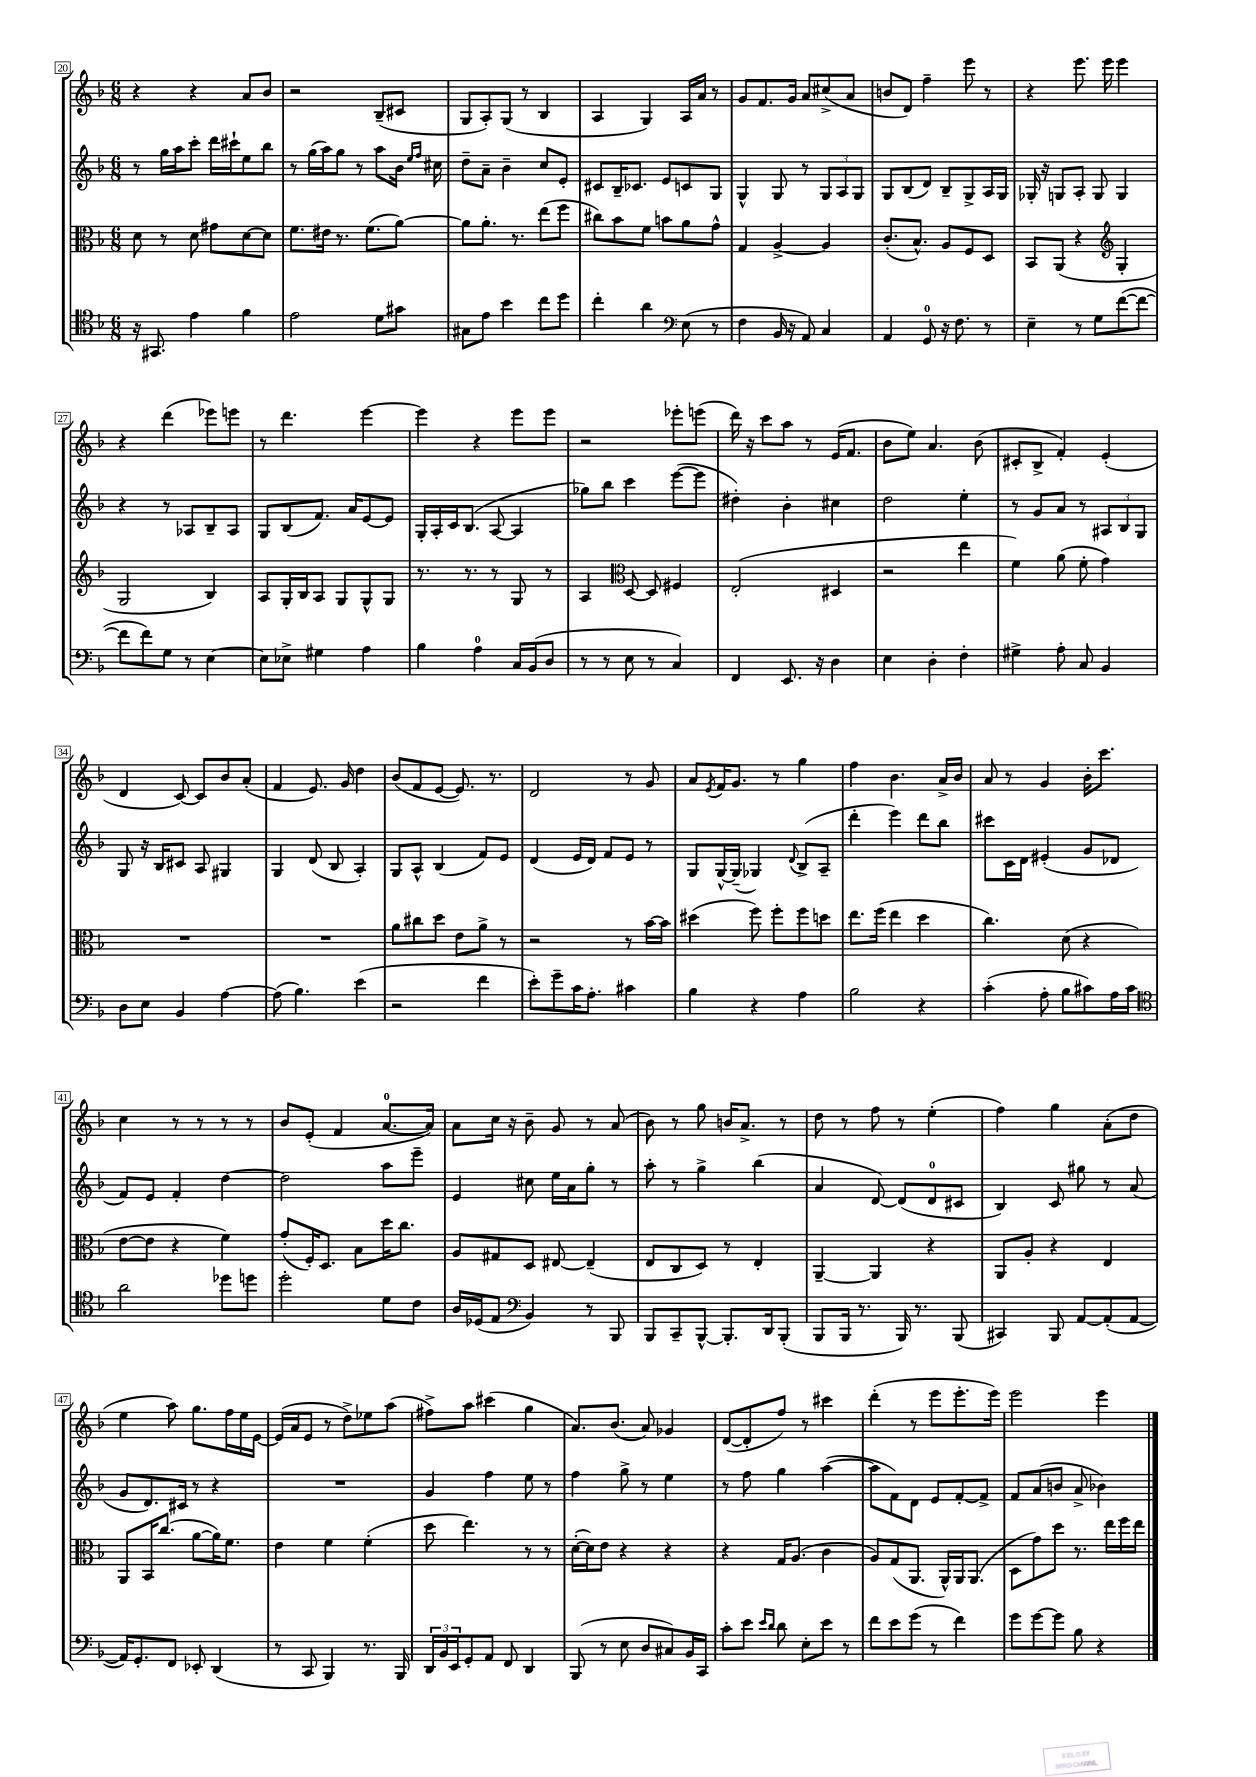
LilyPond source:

<<
\new StaffGroup <<
\new Staff = "s0" {
    \clef treble \key f \major \numericTimeSignature \time 6/8
    r4 r4 a'8 bes'8 |
    r2 bes8--( cis'8 |
    g8 a8-.) g8( r8 bes4 |
    a4 g4) a16 a'16 r8 |
    g'8 f'8. g'16 a'8 cis''8->( a'8 |
    b'8 d'8) f''4-- e'''8 r8 |
    r4 e'''8. e'''16 e'''4 |
    r4 d'''4( ees'''8) e'''8 |
    r8 d'''4. e'''4~ |
    e'''4 r4 e'''8 e'''8 |
    r2 ees'''8-. e'''8( |
    d'''16) r16 c'''8 a''8 r8 e'16( f'8. |
    bes'8 e''8) a'4. bes'8( |
    cis'8-. bes8-> f'4-.) e'4-.( |
    d'4 c'8~) c'8 bes'8 a'8-.( |
    f'4 e'8.) g'16 d''4 |
    bes'8( f'8 e'8~ e'8.) r8. |
    d'2 r8 g'8 |
    a'8 \acciaccatura { e'8 } f'16 g'8. r8 g''4 |
    f''4 bes'4. a'16-> bes'16 |
    a'8 r8 g'4 bes'16-. c'''8. |
    c''4 r8 r8 r8 r8 |
    bes'8 e'8-.( f'4 a'8.-0~ a'16) |
    a'8 c''16 r16 bes'8-- g'8 r8 a'8( |
    bes'8) r8 g''8 b'16 a'8.-> r8 |
    d''8 r8 f''8 r8 e''4-.( |
    f''4) g''4 a'8-.( d''8 |
    e''4 a''8) g''8. f''16 e''16 e'16~ |
    e'16( a'16 e'8 r8 d''8->) ees''8 a''8( |
    fis''8->) a''8 cis'''4( g''4 |
    a'8.) bes'8.( a'8) ges'4 |
    d'8~( d'8-. f''8) r8 cis'''4 |
    d'''4-.( r8 e'''8 e'''8.-. e'''16) |
    e'''2 e'''4 \bar "|." |
}
\new Staff = "s1" {
    \clef treble \key f \major \numericTimeSignature \time 6/8
    r8 g''16 a''16 c'''8-. d'''16 cis'''16-! e''8 bes''8 |
    r8 g''16( a''16) g''8 r8 a''8 bes'16 \grace { e''16 f''16 } cis''16 |
    d''8-- a'8-- bes'4-- c''8 e'8-. |
    cis'8 bes16-- ces'8. e'8 c'8 g8 |
    g4-^ g8 r8 \tuplet 3/2 { g8 a8 g8 } |
    g8 bes8( d'8) bes8-- g8-> a16 g16 |
    ges16-. r16 g8 a8-. g8 g4 |
    r4 r8 aes8 bes8-- aes8 |
    g8 bes8( f'8.) a'16 e'8~ e'8 |
    g16-. a16-. c'16 bes8.( a8~ a4 |
    ges''8) bes''8 c'''4 e'''8~( e'''8 |
    dis''4-.) bes'4-. cis''4 |
    d''2 e''4-. |
    r8 g'8 a'8 r8 \tuplet 3/2 { ais8 bes8 g8 } |
    g8 r16 bes16 cis'8 a8 gis4 |
    g4 d'8( bes8 a4-.) |
    g8 a8-^ bes4( f'8) e'8 |
    d'4( e'16 d'16) f'8 e'8 r8 |
    g8 g16~-^ g16--( ges4) \appoggiatura { d'8 } bes8->( a8-- |
    d'''4-. e'''4) d'''8 bes''8 |
    cis'''8 c'16 d'16 eis'4-.( g'8 des'8 |
    f'8) e'8 f'4-. d''4~ |
    d''2 a''8 e'''8-- |
    e'4 cis''8 e''16 a'16 g''8-. r8 |
    a''8-. r8 g''4-> bes''4( |
    a'4 d'8~) d'8( d'8-0 cis'8 |
    bes4) c'8 gis''8 r8 a'8( |
    g'8 d'8.) cis'16 r8 r4 |
    R2. |
    g'4 f''4 e''8 r8 |
    f''4 g''8-> r8 e''4 |
    r8 f''8 g''4 a''4~( |
    a''8 f'8) d'8 e'8 f'8~-. f'8-> |
    f'8 a'8( b'8 a'8-> bes'4) \bar "|." |
}
\new Staff = "s2" {
    \clef alto \key f \major \numericTimeSignature \time 6/8
    d'8 r8 d'8 gis'8 d'8~ d'8 |
    f'8. eis'16 r8. f'8.( a'8~) |
    a'8 a'8.-. r8. e''8( f''8 |
    cis''8) bes'8 f'8 b'8 a'8 g'8-^ |
    g4 a4~-> a4 |
    c'8.-.( bes8.-^) a8 f8 d8 |
    bes,8 a,8( r4 \clef treble g4-. |
    g2 bes4) |
    a8 g16-. bes16 a8 g8 g8-^ g8 |
    r8. r8. r8 g8 r8 |
    a4 \clef alto d8~ d8 fis4 |
    e2-.( dis4 |
    r2 e''4 |
    f'4) a'8( f'8-. g'4) |
    R2. |
    R2. |
    a'8 cis''8 d''8 e'8 a'8-> r8 |
    r2 r8 bes'16~ bes'16 |
    dis''4( f''8) f''8-. f''8 d''8 |
    e''8. f''16( e''4 d''4 |
    c''4.) d'8( r4 |
    e'8~ e'8 r4 f'4) |
    g'8-.( f16-.) d8. bes8 d''16 c''8. |
    a8 gis8 d8 eis8~ eis4--( |
    e8 c8 d8) r8 e4-. |
    a,4~-- a,4 r4 |
    a,8 a8-. r4 e4 |
    a,8 bes,16 c''8.( a'8~ a'16) f'8. |
    e'4 f'4 f'4-.( |
    d''8 e''4.) r8 r8 |
    d'16~-.( d'16) e'8 r4 r4 |
    r4 g16 a8.( c'4 |
    a8) g8( a,8. a,16-^) a,16 a,8.( |
    d8 g'8) d''8 r8. e''16 f''16 e''16 \bar "|." |
}
\new Staff = "s3" {
    \clef tenor \key f \major \numericTimeSignature \time 6/8
    r16 gis,8. e'4 f'4 |
    e'2 d'8 gis'8 |
    gis8 e'8 bes'4 c''8 d''8 |
    c''4-. a'4 \clef bass e8( r8 |
    f4 bes,16 r16 a,8) c4 |
    a,4 g,8-0 r16 f8. r8 |
    e4-- r8 g8 f'8~( f'8~ |
    f'8 f'8) g8 r8 e4~ |
    e8 ees8-> gis4 a4 |
    bes4 a4-0 c16 bes,16( d8 |
    r8 r8 e8 r8 c4) |
    f,4 e,8. r16 d4 |
    e4 d4-. f4-. |
    gis4-> a8-. c8 bes,4 |
    d8 e8 bes,4 a4~ |
    a8( bes4.) e'4( |
    r2 f'4 |
    e'8-.) g'8-- c'16 a8.-. cis'4 |
    bes4 r4 a4 |
    bes2 r4 |
    c'4-.( a8-. bes8 cis'8) a16 cis'16 |
    \clef tenor a'2 des''8 d''8 |
    d''2-. d'8 c'8 |
    a16 des16( e8 \clef bass bes,4) r8 bes,,8 |
    bes,,8 c,8-- bes,,8~-^ bes,,8.-. d,16 bes,,8-.( |
    bes,,8 bes,,16 r8. bes,,16) r8. bes,,8( |
    cis,4) bes,,8 a,8~ a,8-.( a,8~ |
    a,16) g,8.-. f,8 ees,8-. d,4( |
    r8 c,8 bes,,4) r8. bes,,16 |
    \tuplet 3/2 { d,16 bes,16 e,16 } g,8-. a,8 f,8 d,4 |
    bes,,8( r8 e8 d8 cis8) bes,16 c,16 |
    c'8-. e'8 \grace { e'16 d'16 } d'8 e8-. e'8 r8 |
    f'8 e'8 g'8( r8 f'4) |
    g'8 g'8~ g'8 bes8 r4 \bar "|." |
}
>>
>>
\layout { \context { \Score currentBarNumber = #20 \override BarNumber.stencil = #(make-stencil-boxer 0.1 0.3 ly:text-interface::print) } }
